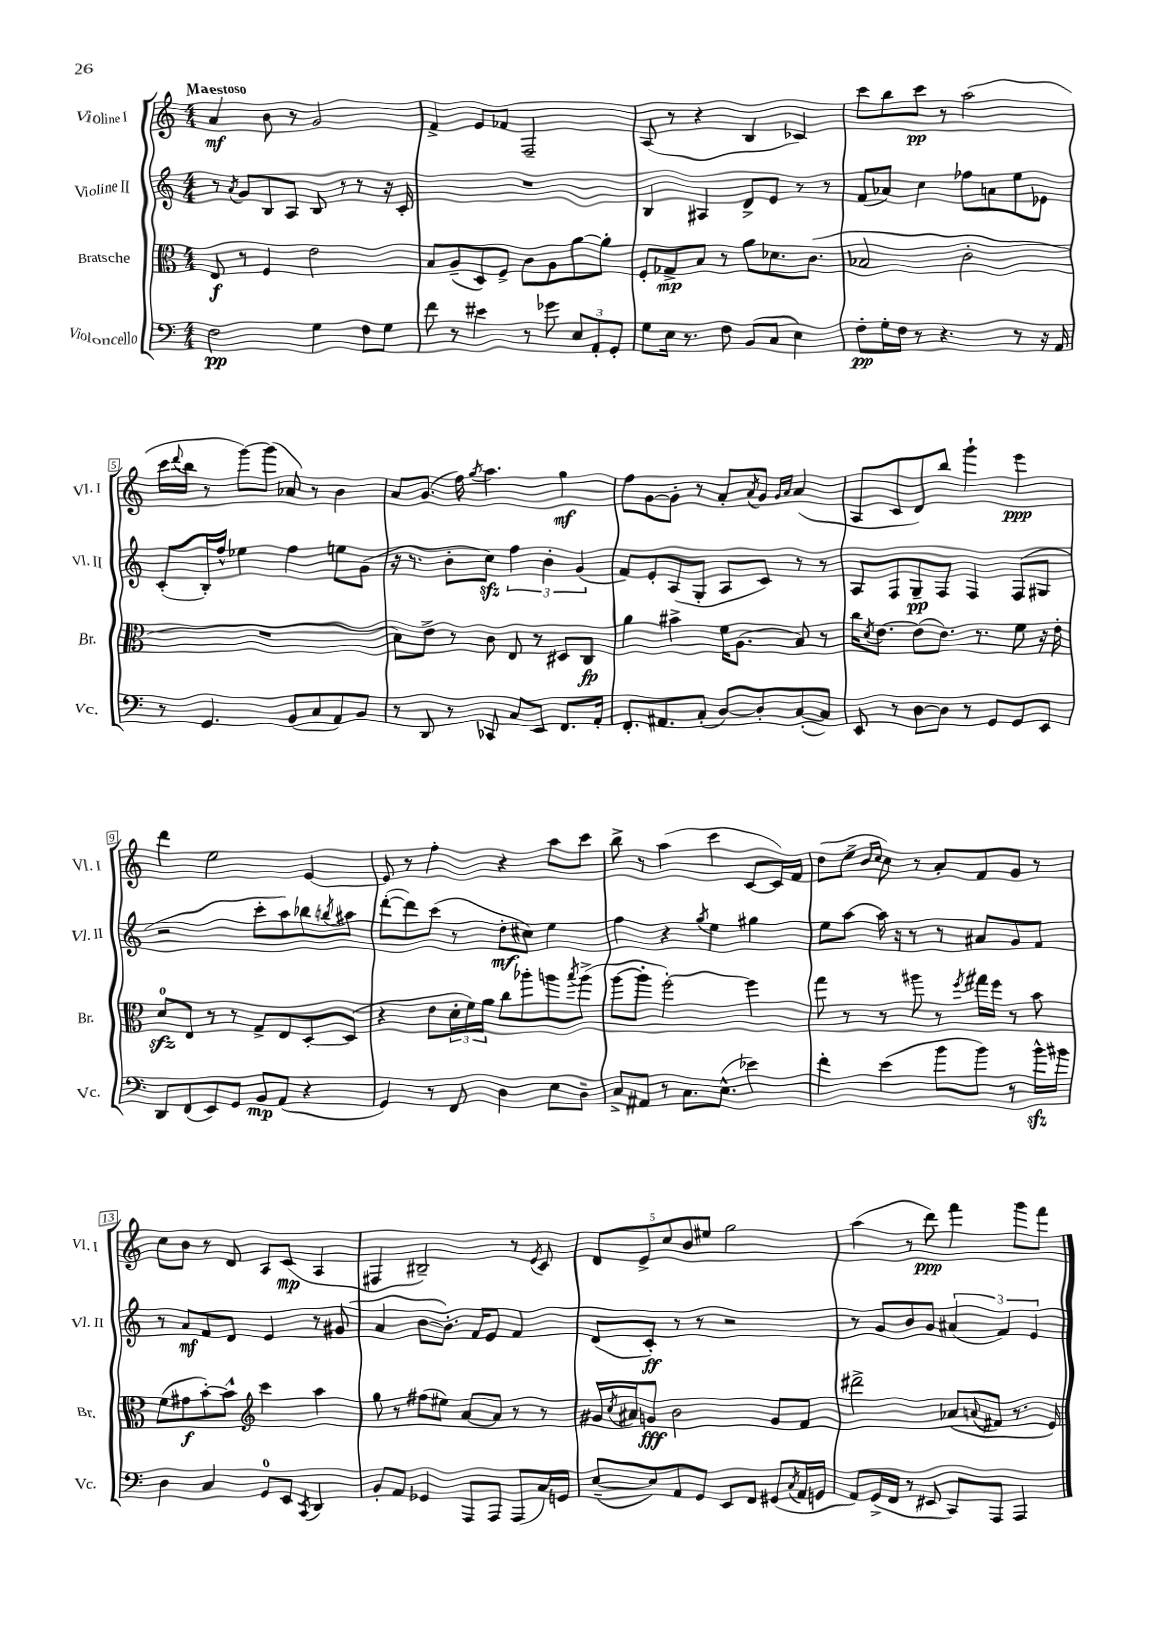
<<
\new StaffGroup <<
\new Staff = "s0" \with { instrumentName = "Violine I" shortInstrumentName = "Vl. I" } {
    \clef treble \key c \major \numericTimeSignature \time 4/4 \tempo "Maestoso"
    a'4\mf b'8 r8 g'2 |
    f'4-> e'8 fes'8 f2-- |
    a8( r8 r4 b4 ces'4) |
    c'''8 b''8 c'''8\pp r8 a''2( |
    c'''16 \appoggiatura { d'''8 } b''16 r8 g'''8~) g'''8( aes'8) r8 b'4 |
    a'8 g'8.( f''16) \acciaccatura { g''8 } a''4. g''4\mf |
    f''8 g'8~ g'8-. r8 a'8-. \acciaccatura { a'8 } g'8 \grace { g'16 a'16 } a'4( |
    a8 c'8 d'8) b''8 g'''4-! e'''4\ppp |
    d'''4 e''2 e'4~ |
    e'8 r8 f''4-. r4 a''8 c'''8 |
    b''8-> r8 a''4( c'''4 c'8~ c'16) f'16 |
    d''8( e''8-> \grace { b'16 c''16 } c''8) r8 a'8-. f'8 g'8 r8 |
    c''8 b'8 r8 d'8 a8 c'8\mp( a4 |
    fis4 bis2--) r8 \acciaccatura { e'8 } c'8 |
    \tuplet 5/4 { d'8 e'8-> c''8 b'8 eis''8 } g''2 |
    a''4( r8 d'''8\ppp) f'''4 g'''8 f'''8 \bar "|." |
}
\new Staff = "s1" \with { instrumentName = "Violine II" shortInstrumentName = "Vl. II" } {
    \clef treble \key c \major \numericTimeSignature \time 4/4
    r8 \acciaccatura { a'8 } g'8 b8 a8 b8 r8 r8 r16 c'16-. |
    R1 |
    b4 ais4 d'8-> e'8 r8 r8 |
    f'8( aes'8) c''4 fes''8 a'8 e''8 ees'8 |
    c'8-.( b16-.) f''16-^ ees''4 f''4 e''8 g'8( |
    r16 r8. b'8-. c''8\sfz) \tuplet 3/2 { f''4 b'4-. g'4( } |
    f'8) e'8-. a8( g8-. a8 c'8) r8 r8 |
    a8 f8 g8--\pp f8 f4 f8( gis8 |
    r2 c'''8-. a''8) bes''8 \acciaccatura { b''8 } ais''8 |
    d'''8~-.( d'''8) c'''8( r8 d''8-.\mf cis''8) e''4 |
    f''4 r4 \acciaccatura { g''8 } e''4 gis''4 |
    e''8 a''8~ a''16 r16 r8 r8 ais'8 g'8 f'8 |
    r8 a'8\mf f'8 d'8 e'4 r8 gis'8( |
    a'4 b'8~ b'8.-.) f'16 e'8 f'4 |
    d'8( c'8-.\ff) r8 r8 r2 |
    r8 g'8 b'8 g'8 \tuplet 3/2 { ais'4( f'4) e'4 } \bar "|." |
}
\new Staff = "s2" \with { instrumentName = "Bratsche" shortInstrumentName = "Br." } {
    \clef alto \key c \major \numericTimeSignature \time 4/4
    e8\f r8 f4 e'2 |
    b8 a8--( d8) f8-> c'8 a8 a'8~ a'8-. |
    f8-. ges8->\mp b8 r8 a'8 des'8. c'8.( |
    bes2 c'2-. |
    R1 |
    b8) e'8-> r8 c'8 e8 r8 dis8 c8\fp |
    a'4 bis'4-> f'16 a8.( b8) r8 |
    c''16 \acciaccatura { d'8 } e'8.~ e'8( e'8.) r8. f'8 r16 e'16-. |
    d'8-0\sfz e8 r8 r8 g8-> e8 d8~-. d8( |
    r4 e'8 \tuplet 3/2 { d'16-. f'16) a'16 } c''8 aes''8-. a''8 \acciaccatura { b''8 } a''8->( |
    a''8~ a''8-. f''2~-.) f''4 |
    g''8 r8 r8 ais''8 r8 \acciaccatura { f''8 } gis''16 f''16 r8 b'8 |
    f'8( gis'8\f b'8~-.) b'8-^ \clef treble c'''4 a''4 |
    g''8 r8 fis''8( eis''8) a'8~ a'8 r8 r8 |
    gis'16 \acciaccatura { c''8 } ais'16 g'8\fff b'2 g'8 f'8 |
    dis'''2-> aes'8( \appoggiatura { a'8 } fis'8 r8. e'16) \bar "|." |
}
\new Staff = "s3" \with { instrumentName = "Violoncello" shortInstrumentName = "Vc." } {
    \clef bass \key c \major \numericTimeSignature \time 4/4
    f2\pp g4 f8 g8 |
    f'8 r8 eis'4 r8 ges'8 \tuplet 3/2 { e8 a,8-. g,8-. } |
    g8 e16 r8. f8 b,8( c8 e4) |
    f8-.\pp g16-. f16 r8 r4. r8 r16 a,16 |
    r8 g,4. b,8( c8 a,8) b,8 |
    r8 d,8 r8 ces,8 c8 e,8 f,8. a,16-. |
    f,8.-. ais,8. c8-.( d8~) d8-. c8~-.( c8) |
    e,8 r8 d8~ d8 r8 g,8 g,8 e,8 |
    d,8 f,8( e,8) g,8 b,8\mp a,8( r4 |
    g,4) r8 f,8 d4 e8 d8-- |
    c8-> ais,8 r8 c8. e8.-^( ees'4) |
    f'4-. e'4( b'8 b'8) r8 b'16-^\sfz bis'16 |
    d4 c4 g,8-0 e,8 \acciaccatura { c,8 } d,4 |
    b,8-. a,8 ges,4 a,,8 a,,8 a,,8( c16) g,16 |
    e8~--( e8) a,8 g,8 e,8 f,8 gis,8( \acciaccatura { c8 } a,16 g,16 |
    a,8) g,16->( f,16 r8 eis,8 c,8) a,,8 a,,4 \bar "|." |
}
>>
>>
\layout { \context { \Score \override BarNumber.stencil = #(make-stencil-boxer 0.1 0.3 ly:text-interface::print) } }
